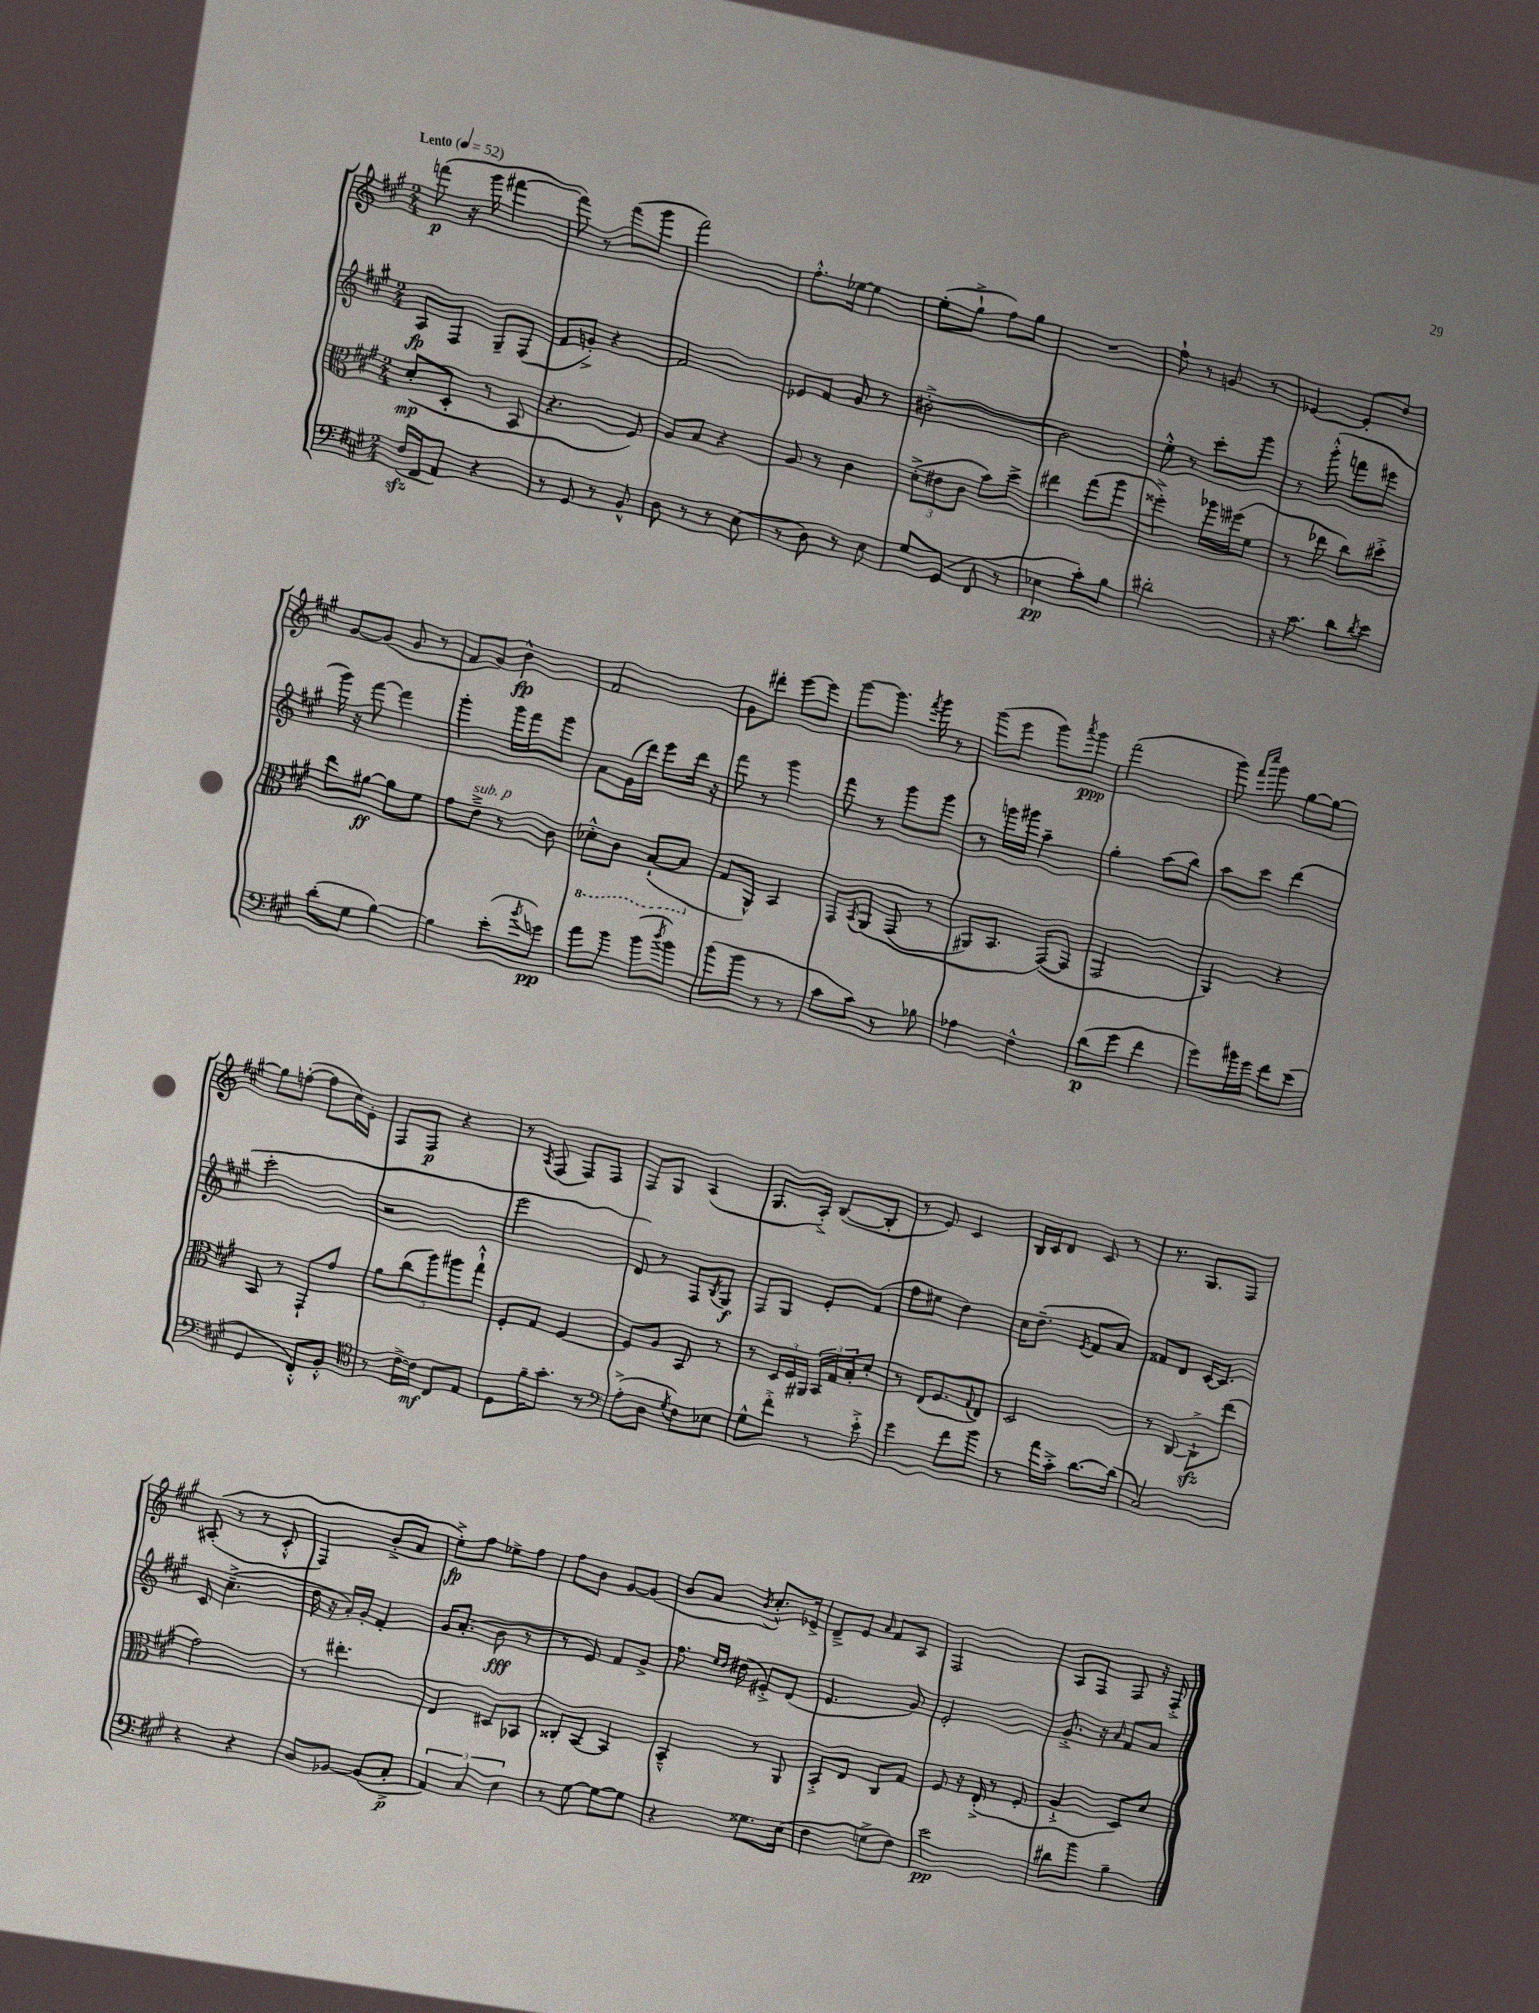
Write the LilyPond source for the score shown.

<<
\new StaffGroup <<
\new Staff = "s0" {
    \clef treble \key a \major \numericTimeSignature \time 2/4 \tempo "Lento" 4 = 52
    f'''8\p( r16 gis'''16 fis'''4~ |
    fis'''8) r8 fis'''8( gis'''8 |
    fis'''2) |
    fis''8.-.-^ ees''16~ ees''4 |
    e''8-.( gis''8-!-> fis''8) gis''8 |
    R2 |
    fis''8-! r8 g'8 r8 |
    ees'4~ ees'8-. d''8 |
    gis'8~ gis'8( gis'8 r8 |
    fis'8 gis'8) b'4-^\fp |
    fis'2 |
    gis'8 dis'''8-. e'''8~ e'''8 |
    gis'''8~ gis'''8. \acciaccatura { fis'''8 } gis'''16 r8 |
    gis'''8( e'''8 gis'''8) \acciaccatura { a'''8 } gis'''8\ppp |
    fis'''2( |
    gis'''8) \grace { fis'''16 cis''''16 } gis'''8 gis''8~ gis''8~ |
    gis''8 f''8~-.( f''8 cis''16) e'16-. |
    fis8 fis8\p r4 |
    r8 \acciaccatura { a8 } fis8( fis8) fis8 |
    fis8 gis8 a4( |
    gis8. a16-.->) b8~( b8-. |
    r8 e'8) cis'4 |
    b16 cis'16 d'8 cis'8 r8 |
    r8. gis8. fis8 |
    ais8-.(\( r8 r8 cis'8-.-^ |
    fis4) b'8-.-> a'8 |
    e''8-.->\fp\) fis''8 ees''8-> fis''8 |
    fis''8 b'8 gis'8~ gis'8( |
    b'8 a'8 \acciaccatura { b'8 } cis''8.-.-^) ees'16-> |
    d'8---> e'8 \grace { a'16 } fis'8 a8 |
    fis2 |
    a8 fis8 fis8 r16 fis16-.-> \bar "|." |
}
\new Staff = "s1" {
    \clef treble \key a \major \numericTimeSignature \time 2/4
    a8\fp fis8 gis8-- fis8( |
    fis'8 g'8-.->) r4 |
    fis'2 |
    ees'8 fis'8 gis'8 r8 |
    bis'2~-.-> |
    bis'2 |
    e''8-.-^ r8 cis'''8-. gis'''8 |
    r8 gis'''8-.-^( f'''8 eis'''8 |
    gis'''16) r16 fis'''8~ fis'''4 |
    gis'''4-. gis'''16 fis'''16 gis'''8 |
    a'8 gis'16( d'''16) e'''8 d'''16 r16 |
    fis'''8 r8 gis'''4 |
    fis'''8 r8 gis'''8 gis'''8 |
    r8 g'''16 gis'''16 a''4-- |
    gis''4-. a''8( b''8) |
    a''8 cis'''8 d'''4( |
    cis'''2-. |
    r2 |
    e'''2 |
    d'8) r8 fis8 \acciaccatura { b8 } gis8\f |
    fis8 gis8 e'8-. fis'8( |
    fis''8 eis''8 d''4) |
    cis''16 d''8.--( \acciaccatura { e'8 } fis'8 a'8) |
    fisis'8 d'8 cis'16~ cis'8. |
    cis'8 cis''4.--->( |
    d''16 r16 a'16-.) gis'16-. fis'4-. |
    gis'16 a'8.-.( b'8\fff r8 |
    r8 e'8) fis'8 gis'8-> |
    fis''8. \grace { e''16 d''16 } dis''16( eis'8-.->) d'8( |
    e'4. gis'8) |
    e'2-. |
    gis'8.-.-> r16 \grace { a'16 } fis'8 a'8 \bar "|." |
}
\new Staff = "s2" {
    \clef alto \key a \major \numericTimeSignature \time 2/4
    d'8-.\mp( d8-. r8 b,8 |
    r4. fis8) |
    a8 b8 r4 |
    a8 r8 cis'4 |
    \tuplet 3/2 { d'8-.->( eis'8 cis'8 } b'8) d''8-> |
    eis''4 gis''8( a''8 |
    fisis''4-.->) aes''16 fis''16( fis'8 |
    r8 ees''8 cis''8) dis''8-.-> |
    e''8 ais'8~\ff ais'8 fis'8 |
    gis'8 e'8--->^\markup { \italic "sub. p" } r8 cis'8 |
    \ottava #-1 des8-.-^ cis8 b,8~-!( b,8 \ottava #0 |
    gis8 a,8-^) b,4 |
    gis,8 \acciaccatura { b,8 } a,8\( gis,8( r8 |
    ais,8) b,8. gis,16~(\) gis,8 |
    gis,2 |
    a,4) r4 |
    b,8 r8 gis,8-! gis'8 |
    \tuplet 5/4 { a'8 cis''8( a''8) ais''8 gis''8-!-^ } |
    fis8-. gis8 fis4~ |
    fis8 a8 b,8 r8 |
    r8 \tuplet 3/2 { d16 fis16 ais,16 } \tuplet 3/2 { b,16 gis16 b16-. } d'8-. |
    r8 e16( fis8. \appoggiatura { gis8 } e8) |
    d2 |
    r8 cis8~ cis8-!->\sfz e''8( |
    gis'2) |
    r8 eis''4.-. |
    e4 dis8 bes,8 |
    cisis8-. b,8~ b,4 |
    b,4---^ r8 a,8 |
    b,8-.-> e8 cis8 gis8 |
    fis8 r16 e16-.->( r8 fis8-. |
    a4-!-> d8) d'8 \bar "|." |
}
\new Staff = "s3" {
    \clef bass \key a \major \numericTimeSignature \time 2/4
    fis16\sfz( fis,16 a,8) r4 |
    r8 gis,8 r8 b,8-^ |
    d8 r8 r8 e8( |
    r8 d8) r8 e8 |
    gis8 gis,8( fis,8 r8 |
    ees4\pp cis'8-.) b8 |
    dis'2-. |
    r16 cis'8. d'8 \acciaccatura { d'8 } e'8 |
    d'8-.( gis8 b4~) |
    b4 e'8-.( \acciaccatura { b'8 } g'8\pp) |
    a'8 b'8 b'8( \acciaccatura { d''8 } b'8) |
    b'8( b'8 r8 r8 |
    cis'8 cis'8) r8 bes8 |
    aes4 fis4-^ |
    d'8\p( gis'8 fis'4 |
    gis'8) bis'16 gis'16 fis'8 e'8( |
    gis,4 fis,8-.-^) b,8-.-^ |
    \clef tenor r8 cis'16~-> cis'16\mf cis8 e8 |
    d8 fis'16-- gis'8.-. r8 |
    \clef bass a8-.->( d8 \acciaccatura { gis8 } fis8) ees8 |
    gis8-^ fis'8-.-> r8 e'8-.-> |
    gis'4 fis'8 b'8 |
    r8 a'16 cis'16-.-> d'8.~ d'16( |
    cis2) |
    r4 r4 |
    d8 bes,8~ bes,8( cis8-.->\p |
    \tuplet 3/2 { a,4) cis4 e4 } |
    r8 gis8~ gis8~ gis8 |
    r4 gisis8. e16( |
    fis4 g8-> fis8) |
    e'2\pp |
    dis'8 b'8 b4-- \bar "|." |
}
>>
>>
\layout { \context { \Score \remove "Bar_number_engraver" } }
